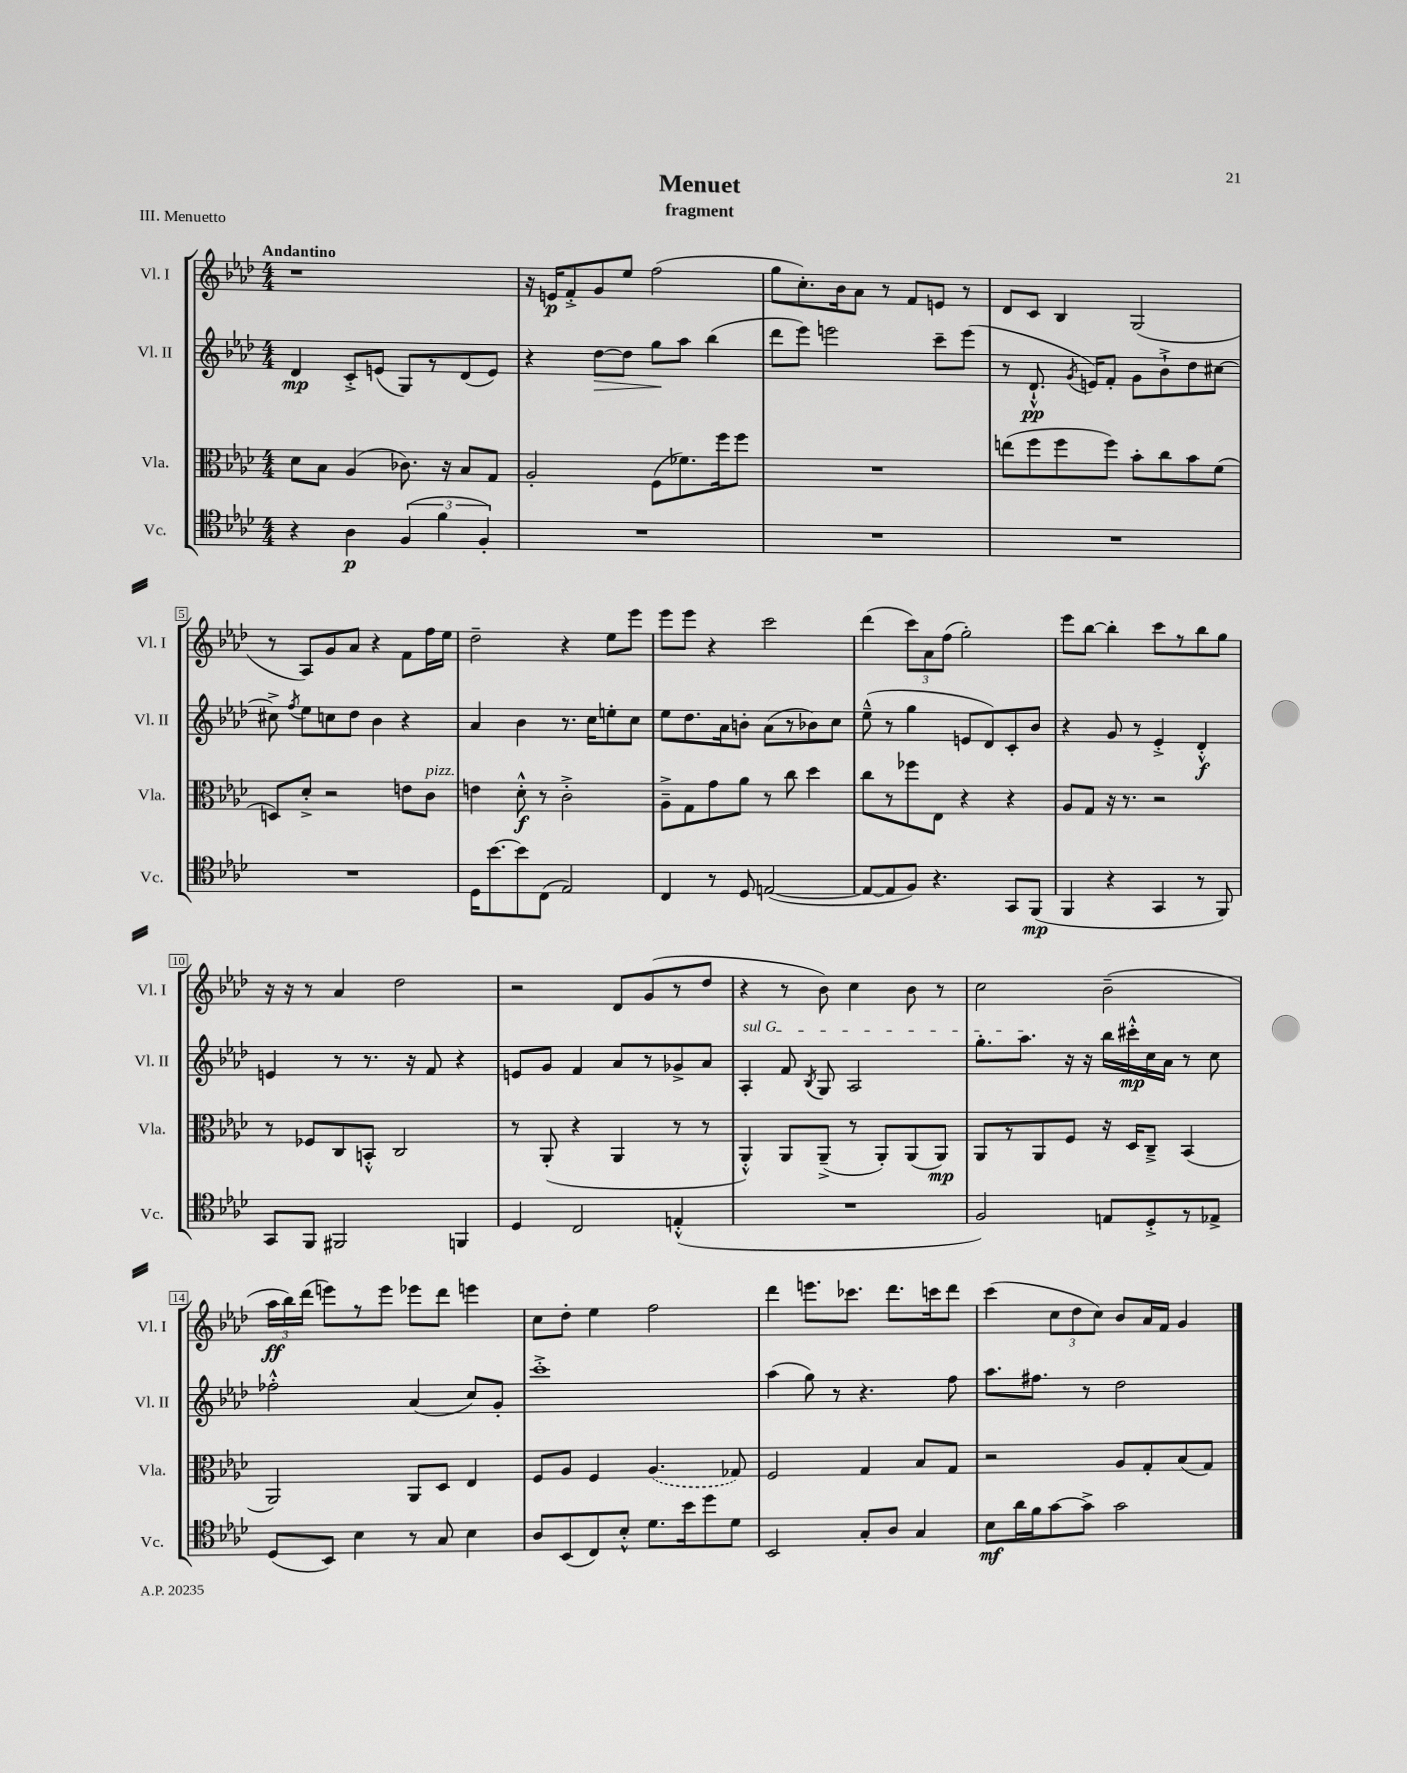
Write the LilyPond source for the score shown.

\header { title = "Menuet" subtitle = "fragment" piece = "III. Menuetto" }
<<
\new StaffGroup <<
\new Staff = "s0" \with { instrumentName = "Vl. I" shortInstrumentName = "Vl. I" } {
    \clef treble \key aes \major \numericTimeSignature \time 4/4 \tempo "Andantino"
    \autoBeamOff r1 |
    r16 e'16[\p f'8-.-> g'8 ees''8] f''2( |
    g''8[ c''8.-.) bes'16 aes'8] r8 f'8[ e'8] r8 |
    des'8[ c'8] bes4 g2( |
    r8 aes8[) g'8 aes'8] r4 f'8[ f''16 ees''16] |
    des''2-- r4 ees''8[ ees'''8] |
    ees'''8[ ees'''8] r4 c'''2 |
    des'''4( \tuplet 3/2 { c'''8[) aes'8 f''8]( } g''2-.) |
    ees'''8[ bes''8]~ bes''4-. c'''8[ r8 bes''8 g''8] |
    r16 r16 r8 aes'4 des''2 |
    r2 des'8[ g'8( r8 des''8] |
    r4 r8 bes'8) c''4 bes'8 r8 |
    c''2 bes'2--( |
    \tuplet 3/2 { aes''16[\ff bes''16) des'''16]( } e'''8[) r8 e'''8] ees'''8[ des'''8] e'''4 |
    c''8[ des''8]-. ees''4 f''2 |
    des'''4 e'''8.[ ces'''8.] des'''8.[ c'''16 des'''8] |
    c'''4( \tuplet 3/2 { c''8[ des''8 c''8]) } bes'8[ aes'16 f'16] g'4 \bar "|." |
}
\new Staff = "s1" \with { instrumentName = "Vl. II" shortInstrumentName = "Vl. II" } {
    \clef treble \key aes \major \numericTimeSignature \time 4/4
    \autoBeamOff des'4\mp c'8[-.-> e'8]( g8[) r8 des'8( e'8]) |
    r4 des''8[~\> des''8] g''8[\! aes''8] bes''4( |
    des'''8[ ees'''8]) e'''2 c'''8[-- e'''8]( |
    r8 des'8.-!-^\pp \acciaccatura { g'8 } e'16[) f'8]-. g'8[ bes'8-!-> des''8 cis''8]~ |
    cis''8-> \acciaccatura { f''8 } ees''8[ c''8 des''8] bes'4 r4 |
    aes'4 bes'4 r8. c''16[ e''8-. c''8] |
    ees''8[ des''8. aes'16 b'8]-. aes'8[( r8 bes'8) c''8] |
    ees''8---^( r8 g''4 e'8[ des'8) c'8-. bes'8] |
    r4 g'8 r8 ees'4-.-> des'4-.-^\f |
    e'4 r8 r8. r16 f'8 r4 |
    e'8[ g'8] f'4 aes'8[ r8 ges'8-> aes'8] |
    \once \override TextSpanner.bound-details.left.text = \markup { \italic "sul G" } aes4-.\startTextSpan f'8 \acciaccatura { bes8 } g8 aes2 |
    g''8.[-. aes''8.]\stopTextSpan r16 r16 bes''16[ cis'''16-.-^\mp c''16 aes'16] r8 c''8 |
    fes''2-.-^ aes'4( c''8[) g'8]-. |
    c'''1-.-> |
    aes''4( g''8) r8 r4. f''8 |
    aes''8.[ fis''8.] r8 des''2 \bar "|." |
}
\new Staff = "s2" \with { instrumentName = "Vla." shortInstrumentName = "Vla." } {
    \clef alto \key aes \major \numericTimeSignature \time 4/4
    \autoBeamOff des'8[ bes8] aes4( ces'8.) r16 bes8[ g8] |
    aes2-. f8[( fes'8.) f''16 f''8] |
    R1 |
    e''8[( f''8 f''8 f''8]) bes'8[-. c''8 bes'8 f'8]( |
    d8[) des'8]-.-> r2 e'8[ c'8]^\markup { \italic "pizz." } |
    e'4 des'8-.-^\f r8 c'2-.-> |
    aes8[---> g8 g'8 aes'8] r8 c''8 des''4 |
    c''8[ r8 fes''8 ees8] r4 r4 |
    aes8[ g8] r16 r8. r2 |
    r8 fes8[ c8 b,8]-.-^ c2 |
    r8 aes,8-.( r4 aes,4 r8 r8 |
    aes,4-.-^) aes,8[ aes,8]--->( r8 aes,8[-.) aes,8( aes,8]\mp) |
    aes,8[ r8 aes,8 f8] r16 des16[ c8]---> bes,4( |
    aes,2) aes,8[ des8] ees4 |
    f8[ aes8] f4 \once \slurDashed aes4.( ges8) |
    f2 g4 bes8[ g8] |
    r2 aes8[ g8-. bes8( g8]) \bar "|." |
}
\new Staff = "s3" \with { instrumentName = "Vc." shortInstrumentName = "Vc." } {
    \clef tenor \key aes \major \numericTimeSignature \time 4/4
    \autoBeamOff r4 aes4\p \tuplet 3/2 { f4( f'4 f4-.) } |
    R1 |
    R1 |
    R1 |
    R1 |
    des16[ bes'8.~ bes'8 c8]( ees2) |
    c4 r8 des8 e2~( |
    e8[~ e8 f8]) r4. g,8[ f,8]\mp( |
    f,4 r4 g,4 r8 f,8) |
    g,8[ f,8] fis,2 f,4 |
    des4 c2 e4-.-^( |
    R1 |
    f2) e8[ des8-.-> r8 ees8]-> |
    des8[( bes,8]) bes4 r8 g8 bes4 |
    aes8[ bes,8( c8) bes8]-.-^ des'8.[ bes'16 des''8 des'8] |
    bes,2 g8[-. aes8] g4 |
    bes8[\mf aes'16 f'16 g'8~ g'8]-> g'2 \bar "|." |
}
>>
>>
\layout { \context { \Score \override BarNumber.stencil = #(make-stencil-boxer 0.1 0.3 ly:text-interface::print) } }
